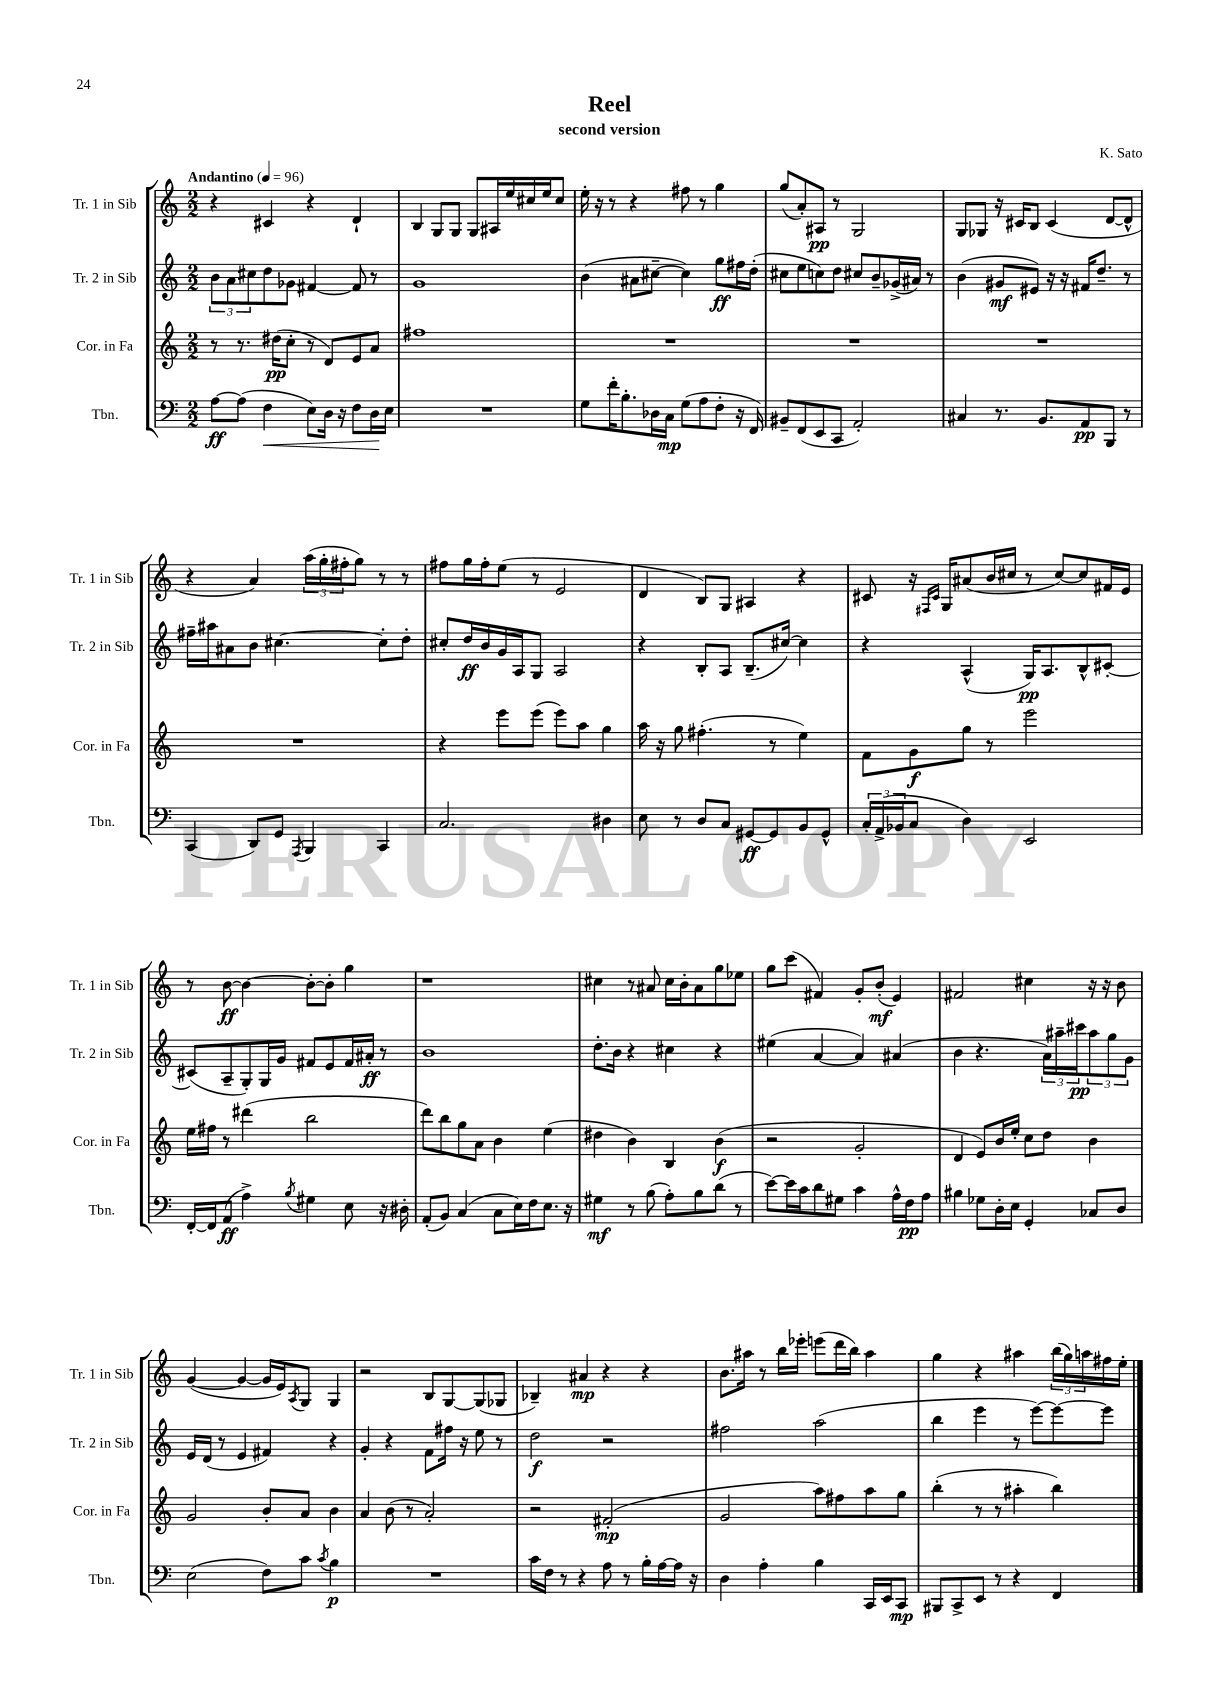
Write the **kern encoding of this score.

**kern	**kern	**kern	**kern
*staff4	*staff3	*staff2	*staff1
*clefF4	*clefG2	*clefG2	*clefG2
*k[]	*k[]	*k[]	*k[]
*M2/2	*M2/2	*M2/2	*M2/2
*MM96	*MM96	*MM96	*MM96
[8A	8r	12b	4r
.	.	12a	.
(8A]	8.r	.	.
.	.	12cc#	.
4F	.	8dd	4c#
.	(16dd#	.	.
.	8cc'	8g-	.
8E)	8r	[4f#	4r
16D	8d)	.	.
16r	.	.	.
8F	8e	8f#]	4d`
16D	8a	8r	.
16E	.	.	.
=	=	=	=
1r	1ff#	1g	4B
.	.	.	8G
.	.	.	8G
.	.	.	8G
.	.	.	16A#
.	.	.	16ee
.	.	.	16cc#
.	.	.	16ee
.	.	.	8cc#
=	=	=	=
8G	1r	(4b	16ee'
.	.	.	16r
16f'	.	.	8r
8.B'	.	.	.
.	.	8a#	4r
16D-	.	[8cc#~	.
16C	.	.	.
(8G	.	4cc#])	8ff#
8A	.	.	8r
8F'	.	8gg	4gg
16r	.	16ff#	.
16FF)	.	(16dd'	.
=	=	=	=
8BB#~	1r	8cc#	(8gg
(8FF	.	8ee	8a')
8EE	.	8cc)	8A#
8CC	.	8dd	8r
2AA')	.	8cc#	2G
.	.	8b~	.
.	.	(16g-^	.
.	.	16a#)	.
.	.	8r	.
=	=	=	=
4C#	1r	(4b	8G
.	.	.	8G-
8.r	.	8g#	16r
.	.	.	16c#
.	.	8e#)	8B
8.BB	.	.	.
.	.	16r	(4c#
.	.	16r	.
8AA	.	16f#	.
.	.	8.dd~	.
8BBB	.	.	[8d
8r	.	8r	8d^^]
=	=	=	=
(4CC	1r	16ff#~	4r
.	.	16aa#	.
.	.	8a#	.
8DD)	.	8b	4a)
8GG	.	[4.cc#	.
8qAAA	.	.	.
4BBB	.	.	(24aa
.	.	.	24gg'
.	.	.	24ff#'
.	.	.	8gg)
4CC	.	8cc#']	8r
.	.	8dd'	8r
=	=	=	=
2.C	4r	8cc#'	8ff#
.	.	16dd	16gg
.	.	16b	16ff#'
.	8eee	16g	(8ee
.	.	16A	.
.	(8eee	8G	8r
.	8eee)	2A	2e
.	8aa	.	.
4D#	4gg	.	.
=	=	=	=
8E	16aa	4r	4d
.	16r	.	.
8r	8gg	.	.
8D	(4.ff#'	8B'	8B)
8C	.	8A	8G
[8GG#	.	(8.B~	4A#
8GG#]	8r	.	.
.	.	[16cc#)	.
8BB	4ee)	4cc#]	4r
8GG#^^	.	.	.
=	=	=	=
24C'	8f	4r	8c#
(24AA^	.	.	.
24BB-	.	.	.
8C	8g	.	16r
.	.	.	16qqF#
.	.	.	16qqc#
.	.	.	16G
4D)	8gg	(4A^^	(8a#
.	8r	.	16b
.	.	.	16cc#
2EE	2eee	16G)	8r
.	.	8.A	.
.	.	.	[8cc#)
.	.	8B^^	8cc#]
.	.	[8c#'	16f#
.	.	.	16e
=	=	=	=
[16FF'	16ee	(8c#]	8r
16FF]	16ff#	.	.
(8AA	8r	8A~	[8b
4A^)	(4ddd#	8G')	4b_
.	.	16G	.
.	.	16g	.
8qB	.	.	.
4G#	2bb	8f#	8b'_
.	.	8e	8b']
8E	.	16f#	4gg
.	.	16a#'	.
16r	.	8r	.
16D#'	.	.	.
=	=	=	=
(8AA'	8ddd)	1b	1r
8BB)	8bb	.	.
(4C	8gg	.	.
.	8a	.	.
8C	4b	.	.
16E)	.	.	.
16F	.	.	.
8.E	(4ee	.	.
16r	.	.	.
=	=	=	=
4G#	4dd#	8.dd'	4cc#
.	.	16b	.
8r	4b)	4r	8r
(8B	.	.	8a#
8A')	4B	4cc#	16cc#
.	.	.	16b'
8B	.	.	8a#
(8d	(4b	4r	8gg
8r	.	.	8ee-
=	=	=	=
[8e)	2r	(4ee#	8gg
16e]	.	.	(8ccc
16c	.	.	.
8d	.	[4a	4f#)
8G#	.	.	.
4c	2g'	4a])	8g'
.	.	.	(8b'
16A^^	.	(4a#	4e)
16F	.	.	.
8A	.	.	.
=	=	=	=
4B#	4d	4b	2f#
8G-	8e)	4.r	.
16D'	16b	.	.
16E	16ee'	.	.
4GG'	8cc	.	4cc#
.	8dd	24a)	.
.	.	24aa#~	.
.	.	24ccc#	.
8C-	4b	12aa#	16r
.	.	.	16r
.	.	12gg	.
8D	.	.	8b
.	.	12g	.
=	=	=	=
(2E	2g	16e	([4g
.	.	(16d	.
.	.	8r	.
.	.	4e	4g_
8F)	8b'	4f#)	16g]
.	.	.	16e)
.	.	.	8qA
8c	8a	.	8G
8qc	.	.	.
4B	4b	4r	4G
=	=	=	=
1r	4a	4g'	2r
.	(8b	4r	.
.	8r	.	.
.	2a')	8f	8B
.	.	16ff#	[8G
.	.	16r	.
.	.	8ee	(8G]
.	.	8r	8G-
=	=	=	=
16c	2r	2dd	4B-~)
16F	.	.	.
8r	.	.	.
4r	.	.	4a#
8A	(2f#'	2r	4r
8r	.	.	.
16B'	.	.	4r
[16A	.	.	.
16A]	.	.	.
16r	.	.	.
=	=	=	=
4D	2g	2ff#	8.b
.	.	.	16aa#
4A'	.	.	8r
.	.	.	16bb
.	.	.	16eee-'
4B	8aa)	(2aa	(8eee
.	8ff#	.	16ddd
.	.	.	16bb)
16CC	8aa	.	4aa#
16EE	.	.	.
8CC	8gg	.	.
=	=	=	=
8BBB#	(4bb'	4bb	4gg
8CC^	.	.	.
8EE	8r	4eee	4r
8r	8r	.	.
4r	4aa#'	8r	4aa#
.	.	[8eee)	.
4FF	4bb)	8eee_	(24bb
.	.	.	24gg)
.	.	.	24aa
.	.	8eee]	16ff#
.	.	.	16ee'
==	==	==	==
*-	*-	*-	*-
